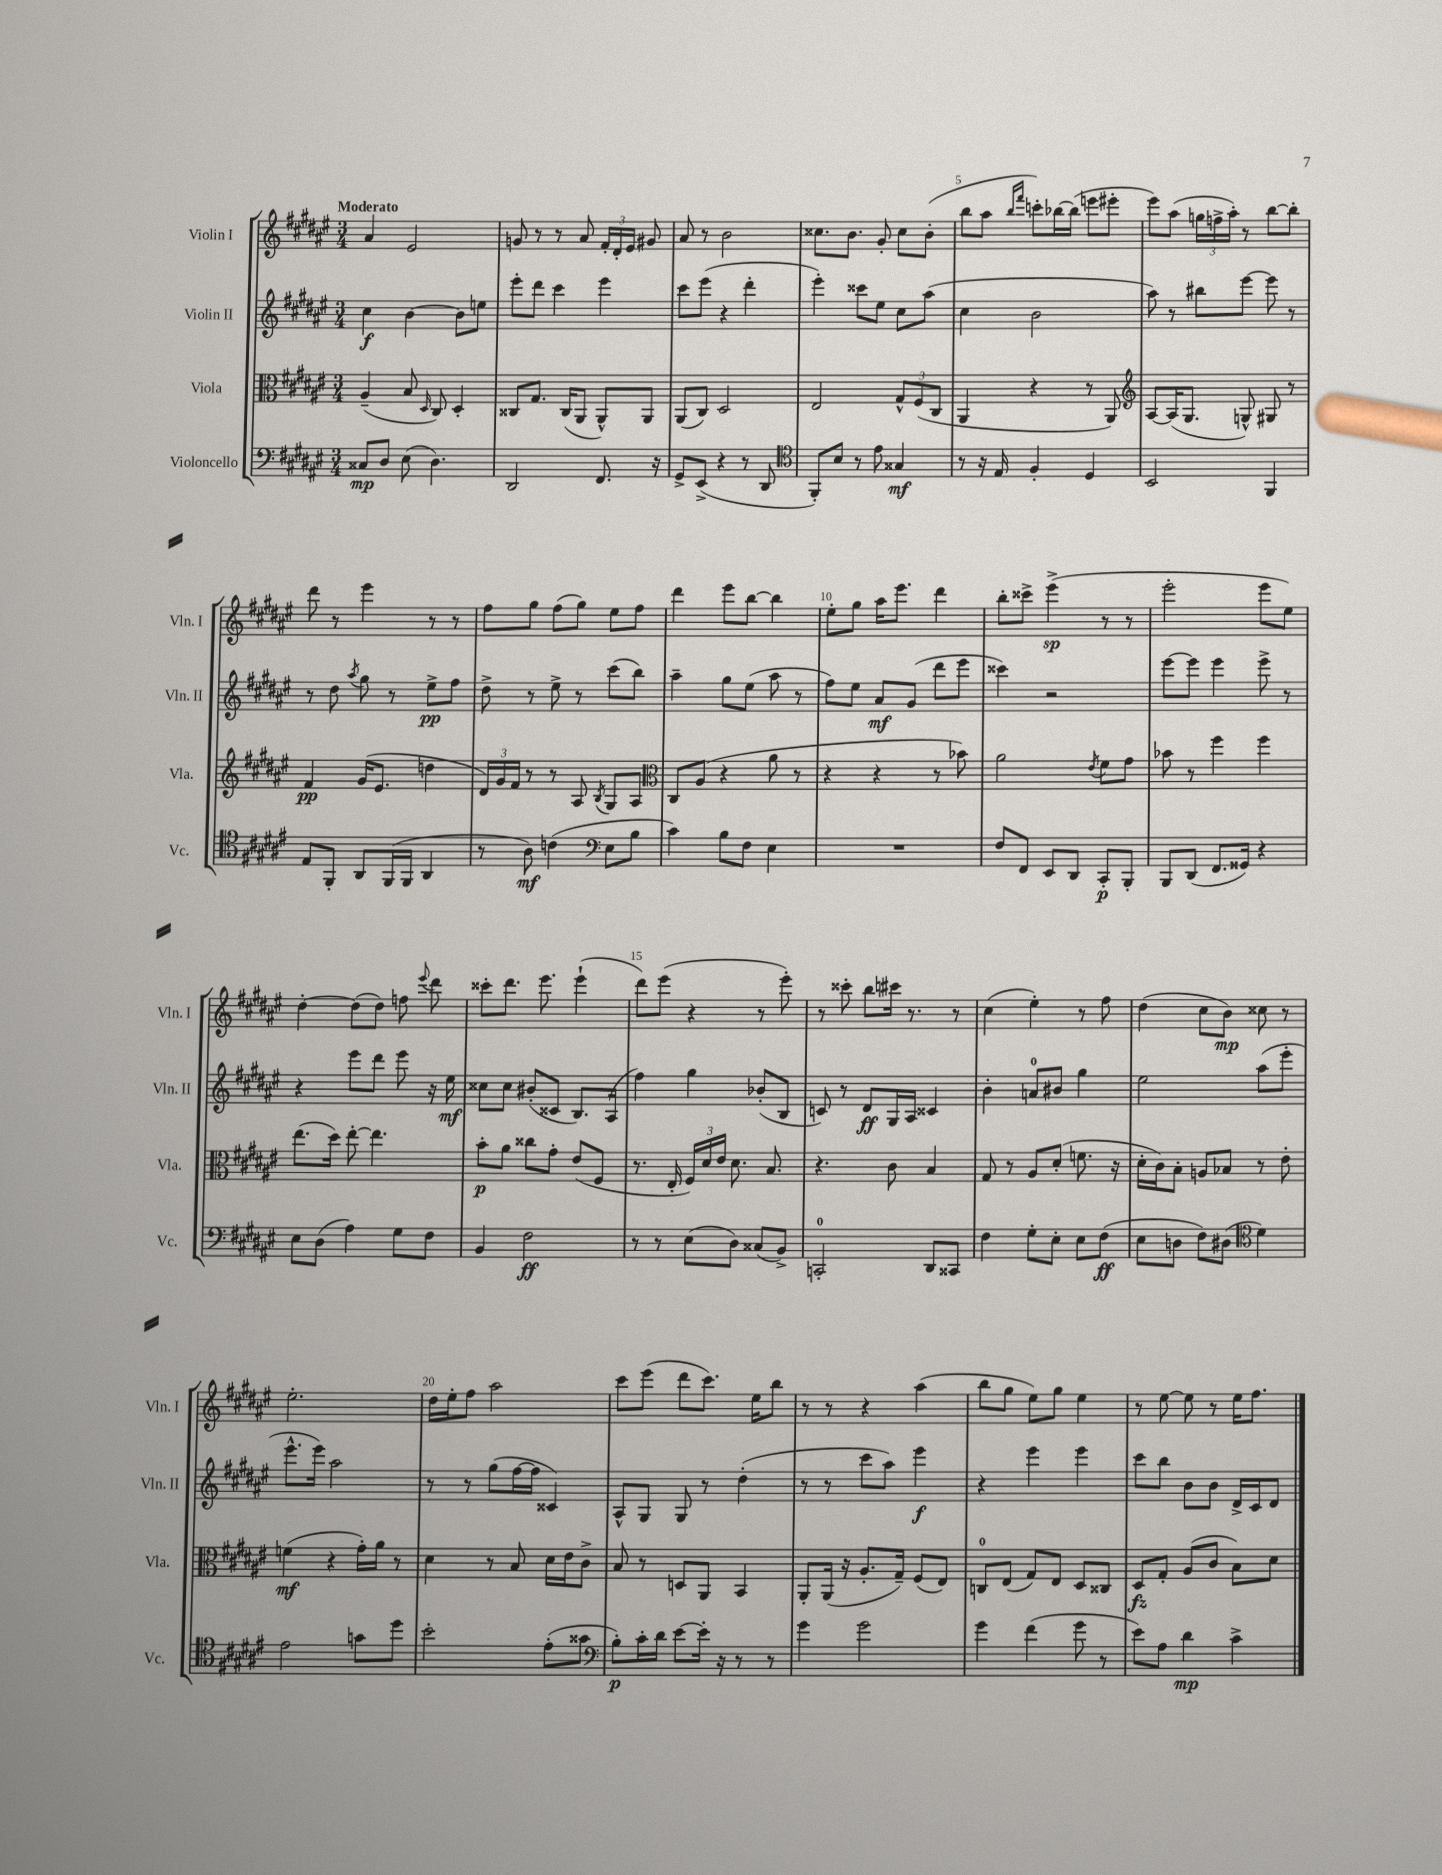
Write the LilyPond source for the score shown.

<<
\new StaffGroup <<
\new Staff = "s0" \with { instrumentName = "Violin I" shortInstrumentName = "Vln. I" } {
    \clef treble \key fis \major \numericTimeSignature \time 3/4 \tempo "Moderato"
    \autoBeamOff ais'4 eis'2 |
    g'8 r8 r8 ais'8 \tuplet 3/2 { fis'16[-. dis'16-. eis'16] } gis'8 |
    ais'8 r8 b'2 |
    cisis''8.[ b'8.] gis'8-. cisis''8[ b'8]-.( |
    b''8[ ais''8] \grace { b''16[ fis'''16] } c'''8[-.) bes''16~ bes''16]( e'''8[ eis'''8]-. |
    eis'''8[) ais''8]( \tuplet 3/2 { g''16[ f''16-> ais''16]-.) } r8 b''8[~ b''8]-. |
    dis'''8 r8 eis'''4 r8 r8 |
    fis''8[ gis''8] fis''8[( gis''8]) eis''8[ fis''8] |
    dis'''4 eis'''8[ b''8]~ b''4 |
    eis''8[-. gis''8] ais''16[ eis'''8.] dis'''4 |
    b''8[-. cisis'''8]-> eis'''4->\sp( r8 r8 |
    eis'''2-. eis'''8[ eis''8]) |
    dis''4~-. dis''8[( dis''8]) f''8 \appoggiatura { eis'''8 } dis'''8 |
    cisis'''8[-. dis'''8.] eis'''8. eis'''4-!( |
    dis'''8[) eis'''8]( r4 r8 eis'''8-.) |
    r8 cisis'''8-. b''8[ cis'''16] r8. r8 |
    cis''4( eis''4-.) r8 fis''8 |
    dis''4( cis''8[ b'8]\mp) cisis''8 r8 |
    eis''2.-. |
    dis''16[ eis''16-. fis''8] ais''2 |
    cis'''8[ eis'''8]( dis'''8[ cis'''8.]) eis''16[ b''8] |
    r8 r8 r4 ais''4( |
    b''8[ gis''8] eis''8[) gis''8] eis''4 |
    r8 eis''8~ eis''8 r8 eis''16[ fis''8.] \bar "|." |
}
\new Staff = "s1" \with { instrumentName = "Violin II" shortInstrumentName = "Vln. II" } {
    \clef treble \key fis \major \numericTimeSignature \time 3/4
    \autoBeamOff cis''4\f b'4~ b'8[ e''8] |
    eis'''8[-. dis'''8] cis'''4 eis'''4 |
    cis'''8[ eis'''8]( r4 dis'''4-. |
    eis'''4-.) cisis'''8[ eis''8] cis''8[ ais''8]( |
    cis''4 b'2 |
    ais''8) r8 bis''8[ eis'''8]~ eis'''8 r8 |
    r8 dis''8 \acciaccatura { ais''8 } gis''8 r8 eis''8[->\pp fis''8] |
    dis''8-> r8 eis''8-> r8 cis'''8[( b''8]) |
    ais''4-- gis''8[ eis''8]( ais''8 r8 |
    fis''8[) eis''8] ais'8[\mf gis'8]( dis'''8[ eis'''8] |
    cisis'''4) r2 |
    eis'''8[~ eis'''8] eis'''4 eis'''8-> r8 |
    r4 eis'''8[ dis'''8] eis'''8 r16 eis''16\mf |
    cisis''8[ cisis''8] bis'8[-.( cisis'8] b8.[) ais16]( |
    fis''4) gis''4 bes'8[-.( b8] |
    c'8) r8 dis'8[\ff gis16 ais16] cisis'4 |
    b'4-. a'8[-0 bis'8] gis''4 |
    eis''2 ais''8[( eis'''8]-. |
    eis'''8.[-^ eis'''16]) ais''2 |
    r8 r8 gis''8[( fis''16~ fis''16] cisis'4) |
    ais8[-^ gis8] gis8 r8 dis''4-.( |
    r8 r8 cis'''8[ ais''8]) eis'''4\f |
    r4 eis'''4 eis'''4 |
    cis'''8[ b''8] b'8[ b'8] dis'16[-> cis'16 dis'8] \bar "|." |
}
\new Staff = "s2" \with { instrumentName = "Viola" shortInstrumentName = "Vla." } {
    \clef alto \key fis \major \numericTimeSignature \time 3/4
    \autoBeamOff ais4--( b8 \grace { dis16 } cis8) dis4-. |
    cisis8[ gis8.] cisis16[( ais,8] ais,8[-^) ais,8] |
    ais,8[( cis8]) dis2 |
    eis2 \tuplet 3/2 { gis8[-^ fis8( cis8] } |
    ais,4 r4 r8 ais,8) |
    \clef treble ais8[~ ais16( gis8.] g8-^) gis8 r8 |
    fis'4\pp gis'16[( eis'8.] d''4 |
    \tuplet 3/2 { dis'16[) gis'16 fis'16] } r8 r8 ais8 \acciaccatura { b8 } gis8[ ais8] |
    \clef alto cis8[ ais8]( r4 ais'8 r8 |
    r4 r4 r8 bes'8) |
    ais'2 \acciaccatura { eis'8 } fis'8[ gis'8] |
    bes'8 r8 fis''4 fis''4 |
    eis''8.[( dis''16]) eis''8~-. eis''4. |
    b'8[-.\p ais'8] cisis''8[ gis'8]-. eis'8[( fis8] |
    r8. eis16-. \tuplet 3/2 { fis16[) dis'16 eis'16] } dis'8. b8. |
    r4. cis'8 b4 |
    gis8 r8 ais8[ dis'8]-.( f'8. r16 |
    dis'16[-. cis'16) b8]-. a8[ bes8] r8 eis'8-. |
    f'4\mf( r4 gis'16[-.) ais'16] r8 |
    dis'4 r8 b8 dis'16[ eis'16 cis'8]-> |
    b8 r8 d8[ ais,8] b,4 |
    ais,8[-. ais,16]( r16 ais8.[-. gis16]--) fis8[( eis8]) |
    c8[-0 eis8]( gis8[) eis8] dis8[ cisis8] |
    dis8[\fz gis8]-. ais8[( cis'8] b8[) dis'8] \bar "|." |
}
\new Staff = "s3" \with { instrumentName = "Violoncello" shortInstrumentName = "Vc." } {
    \clef bass \key fis \major \numericTimeSignature \time 3/4
    \autoBeamOff cisis8[\mp dis8] eis8( dis4.) |
    dis,2 fis,8. r16 |
    gis,8[-> eis,8]->( r4 r8 dis,8 |
    \clef tenor fis,8[-.) b8] r8 eis'8 gisis4\mf |
    r8 r16 eis16 fis4-. dis4 |
    b,2 fis,4 |
    eis8[ fis,8]-. ais,8[ fis,16( fis,16] ais,4 |
    r8 ais8\mf) c'4( \clef bass eis8[ b8] |
    cis'4) b8[ fis8] eis4 |
    R2. |
    fis8[ fis,8] eis,8[ dis,8] cis,8[-.\p b,,8]-. |
    b,,8[ dis,8]( fis,8.[ gisis,16]) r4 |
    eis8[ dis8]( ais4) gis8[ fis8] |
    b,4 fis2\ff |
    r8 r8 eis8[( dis8]) cisis8[( b,8]->) |
    c,2-0-. dis,8[ cisis,8] |
    fis4 gis8[-. eis8]-. eis8[ fis8]\ff( |
    eis8[ d8] fis8[) dis8]( \clef tenor dis'4) |
    eis'2 g'8[ dis''8] |
    b'2-. eis'8[-.( gisis'8] |
    \clef bass b8[-.\p) cis'16-. dis'16] eis'8[~ eis'16]-. r16 r8 r8 |
    gis'4 gis'2 |
    gis'4 fis'4( gis'8 r8 |
    eis'8[) ais8] dis'4\mp cis'4-> \bar "|." |
}
>>
>>
\layout { \context { \Score \override BarNumber.break-visibility = ##(#f #t #t) barNumberVisibility = #(every-nth-bar-number-visible 5) } }
